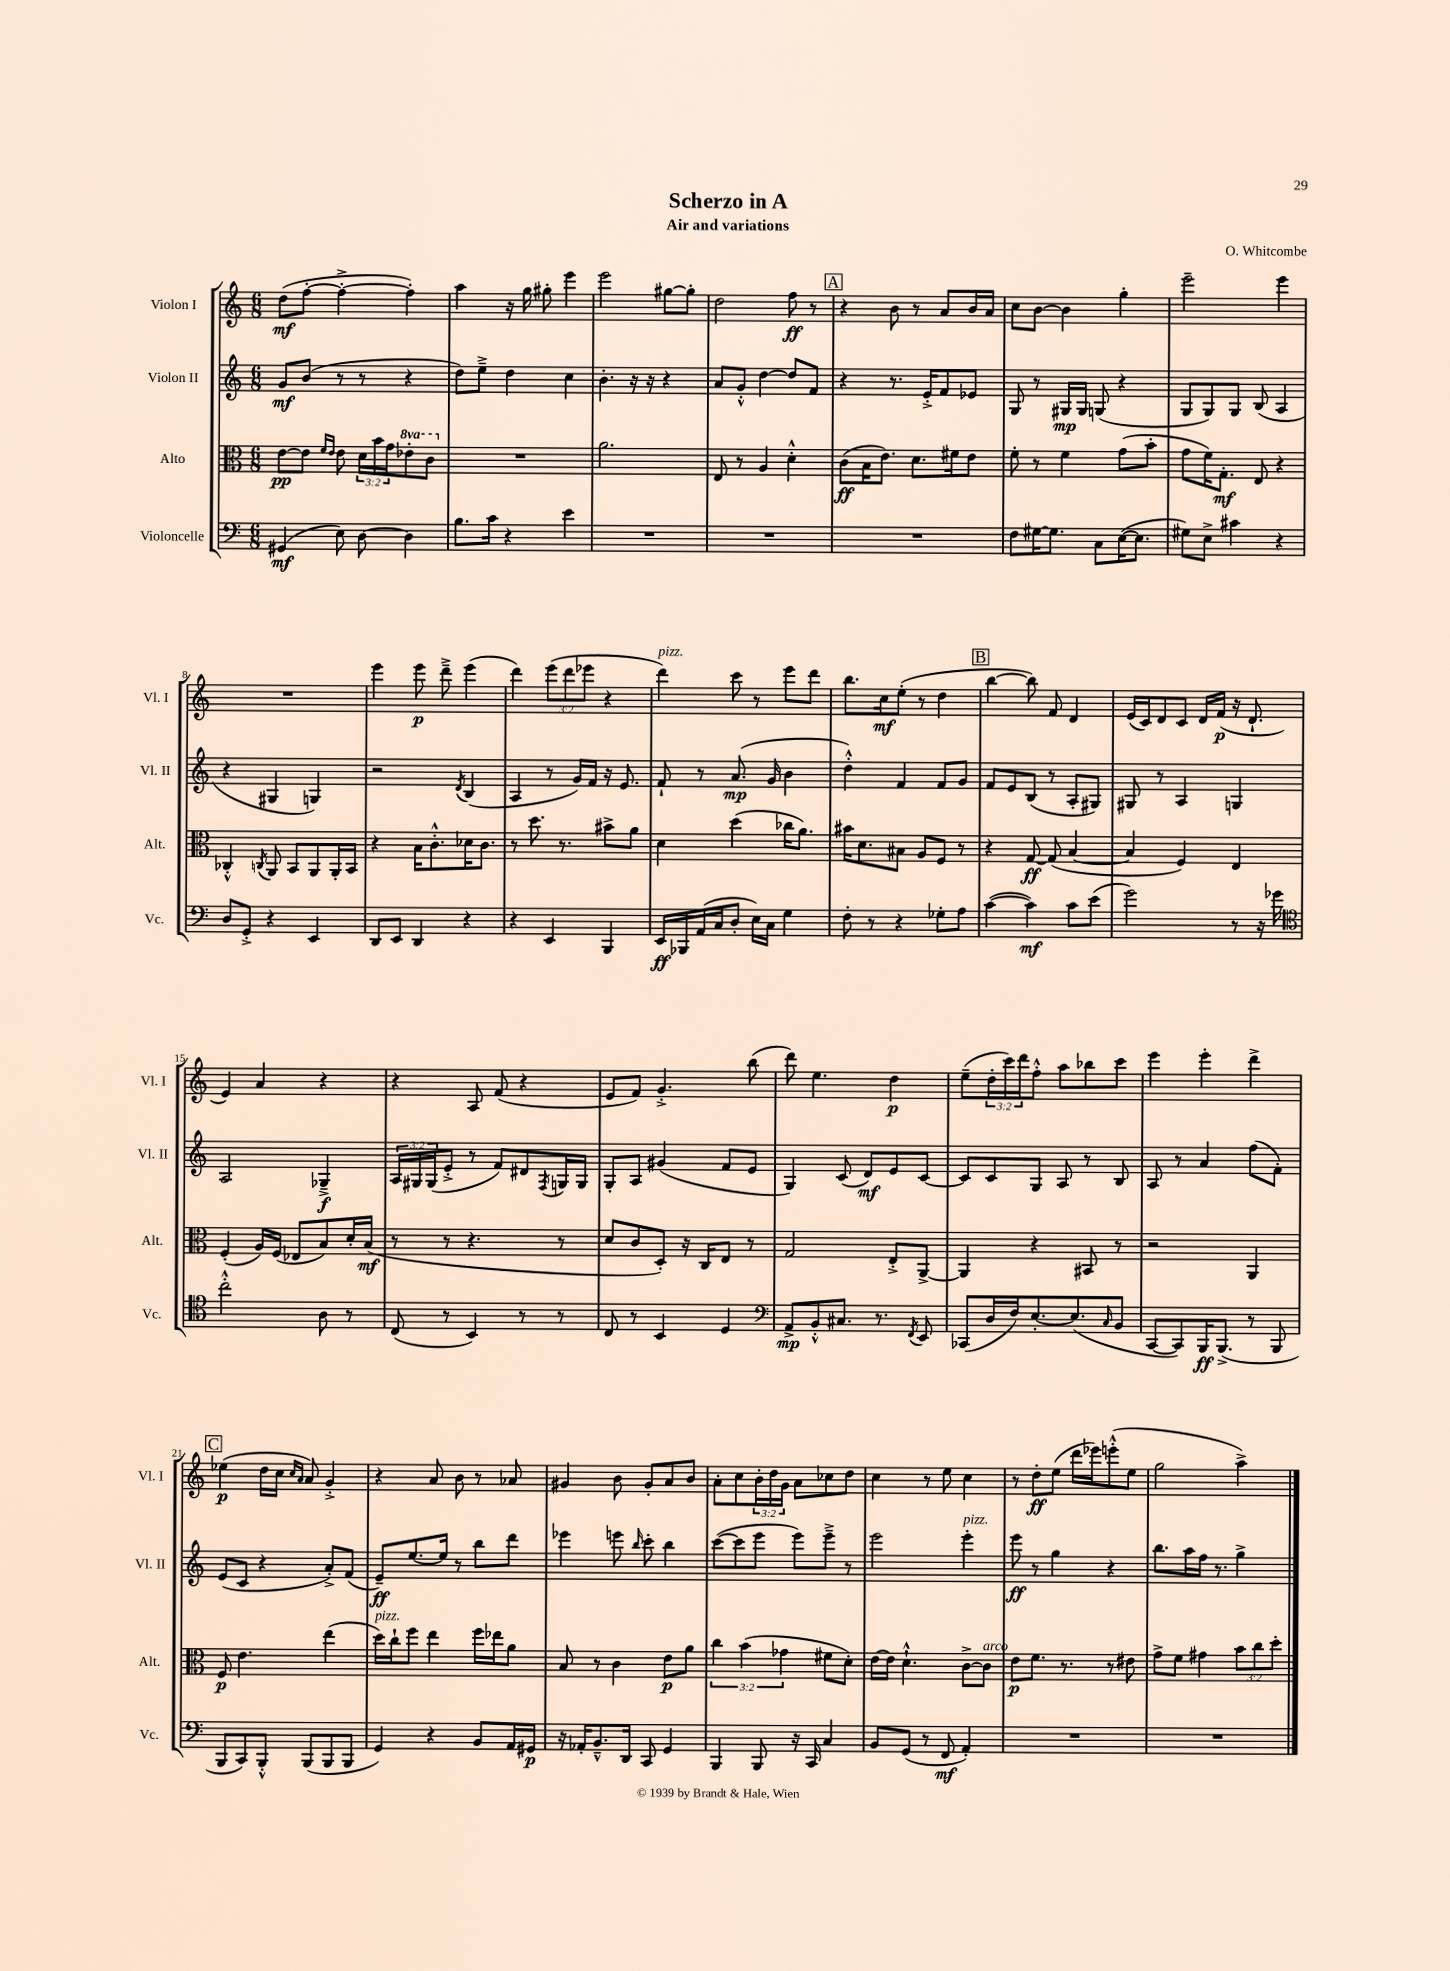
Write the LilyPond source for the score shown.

\header { title = "Scherzo in A" composer = "O. Whitcombe" subtitle = "Air and variations" }
<<
\new StaffGroup <<
\new Staff = "s0" \with { instrumentName = "Violon I" shortInstrumentName = "Vl. I" } {
    \clef treble \key c \major \numericTimeSignature \time 6/8 \override Staff.TupletNumber.text = #tuplet-number::calc-fraction-text
    d''8\mf( f''8~-. f''4~-.-> f''4-.) |
    a''4 r16 g''16 gis''8-. e'''4 |
    e'''2 gis''8~ gis''8-. |
    d''2 f''8\ff r8 |
    \mark \markup { \box "A" } r4 b'8 r8 a'8 b'16 a'16 |
    c''8 b'8~ b'4 g''4-. |
    e'''2-- e'''4 |
    R2. |
    e'''4 e'''8\p d'''8---> e'''4( |
    d'''4) \tuplet 3/2 { e'''8( d'''8 ees'''8 } r4 |
    d'''4^\markup { \italic "pizz." }) c'''8 r8 e'''8 d'''8 |
    b''8. c''16\mf e''8-.( r8 d''4 |
    \mark \markup { \box "B" } b''4~ b''8) f'8 d'4 |
    e'16( c'16) d'8 c'8 d'16 f'16\p( r16 d'8.-! |
    e'4) a'4 r4 |
    r4 a8 f'8( r4 |
    e'8 f'8) g'4.-.-> b''8( |
    d'''8) e''4. d''4\p |
    e''8--( \tuplet 3/2 { d''16-. c'''16) d'''16 } f''8-.-^ a''8 bes''8 c'''8 |
    e'''4 e'''4-. d'''4-> |
    \mark \markup { \box "C" } ees''4\p( d''16 c''16 \grace { c''16 a'16 } a'8) g'4-.-> |
    r4 a'8 b'8 r8 aes'8 |
    gis'4 b'8 gis'8-. a'8 b'8 |
    a'8-. c''8 \tuplet 3/2 { b'16-. d''16 g'16 } a'8 ces''8 d''8 |
    c''4 r8 e''8 c''4 |
    r8 d''8-.\ff e''8( d'''16 ees'''16) e'''8-.-^( e''8 |
    g''2 a''4->) \bar "|." |
}
\new Staff = "s1" \with { instrumentName = "Violon II" shortInstrumentName = "Vl. II" } {
    \clef treble \key c \major \numericTimeSignature \time 6/8 \override Staff.TupletNumber.text = #tuplet-number::calc-fraction-text
    g'8\mf b'8( r8 r8 r4 |
    d''8) e''8---> d''4 c''4 |
    b'4.-. r16 r16 r4 |
    a'8 g'8-.-^ d''4~ d''8 f'8 |
    \mark \markup { \box "A" } r4 r8. e'16-.-> f'8 ees'8 |
    g8 r8 gis16\mp gis16 g8( r4 |
    g8 g8) g8 b8( a4 |
    r4 gis4 g4) |
    r2 \acciaccatura { d'8 } b4( |
    a4 r8 g'16) f'16 r16 e'8. |
    f'8-! r8 a'8.\mp( g'16 b'4 |
    d''4-.-^) f'4 f'8 g'8 |
    \mark \markup { \box "B" } f'8 e'8 b8( r8 a8-. gis8) |
    gis8 r8 a4 g4 |
    a2 ges4--->\f |
    \tuplet 3/2 { a16 gis16 gis16( } e'8-.-> r8 f'8) dis'8 \acciaccatura { f8 } g16 g16 |
    g8-. a8 gis'4( f'8 e'8 |
    g4) c'8( d'8\mf) e'8 c'8~ |
    c'8 c'8 g8 a8 r8 b8 |
    a8 r8 a'4 f''8( f'8-.) |
    \mark \markup { \box "C" } e'8( c'8 r4 a'8-.->) f'8( |
    e'8--\ff) e''8.~ e''16 r8 b''8 d'''8 |
    ees'''4 e'''8 \grace { b''16 } c'''8-. b''4 |
    c'''8~( c'''8 e'''8 e'''8) e'''8---> r8 |
    e'''2 e'''4-.^\markup { \italic "pizz." } |
    e'''8\ff r8 g''4 r4 |
    b''8. a''16 f''16 r8. g''4-> \bar "|." |
}
\new Staff = "s2" \with { instrumentName = "Alto" shortInstrumentName = "Alt." } {
    \clef alto \key c \major \numericTimeSignature \time 6/8 \override Staff.TupletNumber.text = #tuplet-number::calc-fraction-text \set Staff.ottavationMarkups = #ottavation-simple-ordinals
    e'8~\pp e'8 \grace { f'16 e'16 } e'8 \tuplet 3/2 { d'16 b'16 g'16 } \ottava #1 ees''8-. c''8 \ottava #0 |
    R2. |
    a'2. |
    e8 r8 a4 d'4-.-^ |
    \mark \markup { \box "A" } c'8\ff( b16 e'8.) d'8. fis'16 e'8 |
    f'8-. r8 f'4 g'8( b'8-. |
    g'8 f'16) g8.-.\mf e8 r4 |
    ces4-.-^ \acciaccatura { c8 } a,8 b,8 a,8 a,16-. b,16 |
    r4 b16 c'8.-.-^ des'16 c'8. |
    r8 d''8. r8. bis'8-> a'8 |
    d'4 d''4( ces''16 a'8.) |
    bis'16 d'8. bis8 a8 f8 r8 |
    \mark \markup { \box "B" } r4 g8~\ff g8( b4~ |
    b4 f4) e4 |
    f4-.( a16) f16( ees8 b8) d'16-. b16\mf( |
    r8 r8 r4. r8 |
    d'8 c'8 d8-.) r16 c16 e8 r8 |
    g2 e8-.-> a,8~-> |
    a,4 r4 bis,8 r8 |
    r2 a,4 |
    \mark \markup { \box "C" } f8\p e'4. e''4( |
    d''16^\markup { \italic "pizz." }) c''16-! f''8 e''4 f''16 ees''16 a'8 |
    b8 r8 c'4 e'8\p a'8 |
    \tuplet 3/2 { c''4 b'4( ges'4 } fis'8 d'8-.) |
    e'16~ e'16 d'4.-!-^ c'8~-> c'8^\markup { \italic "arco" } |
    e'8\p f'8. r8. r8 eis'8 |
    g'8-> f'8 gis'4 \tuplet 3/2 { b'8 c''8 d''8-. } \bar "|." |
}
\new Staff = "s3" \with { instrumentName = "Violoncelle" shortInstrumentName = "Vc." } {
    \clef bass \key c \major \numericTimeSignature \time 6/8
    gis,4\mf( e8) d8~ d4 |
    b8. c'16 r4 e'4 |
    R2. |
    R2. |
    \mark \markup { \box "A" } R2. |
    f8 gis16~ gis8. c8 e16~( e8. |
    gis8) e8-> cis'4 r4 |
    d8 g,8-.-> r4 e,4 |
    d,8 e,8 d,4 r4 |
    r4 e,4 b,,4 |
    e,16\ff bes,,16 a,16( c16 d8-. e16) c16 g4 |
    f8-. r8 r4 ges8-. a8 |
    \mark \markup { \box "B" } c'4~( c'4\mf) c'8 e'8( |
    g'2) r8 r16 ges'16 |
    \clef tenor c''2-.-^ a8 r8 |
    c8( r8 b,4) r8 r8 |
    c8 r8 b,4 d4 |
    \clef bass a,8->\mp b,8-.-^ cis8. r8. \acciaccatura { f,8 } e,8 |
    ces,8( d16 f16) e8.~-. e8.( \grace { c16 } b,8 |
    c,8~ c,8) b,,16\ff b,,8.->( r8 b,,8 |
    \mark \markup { \box "C" } b,,8 c,8) b,,8-.-^ b,,8( b,,8 b,,8 |
    g,4) r4 b,8 a,16 gis,16\p |
    r16 aes,16-. b,8.---^ d,16 c,8 g,4 |
    b,,4 b,,8 r16 c,16 c4 |
    b,8 g,8( r8 f,8\mf a,4-.) |
    R2. |
    R2. \bar "|." |
}
>>
>>
